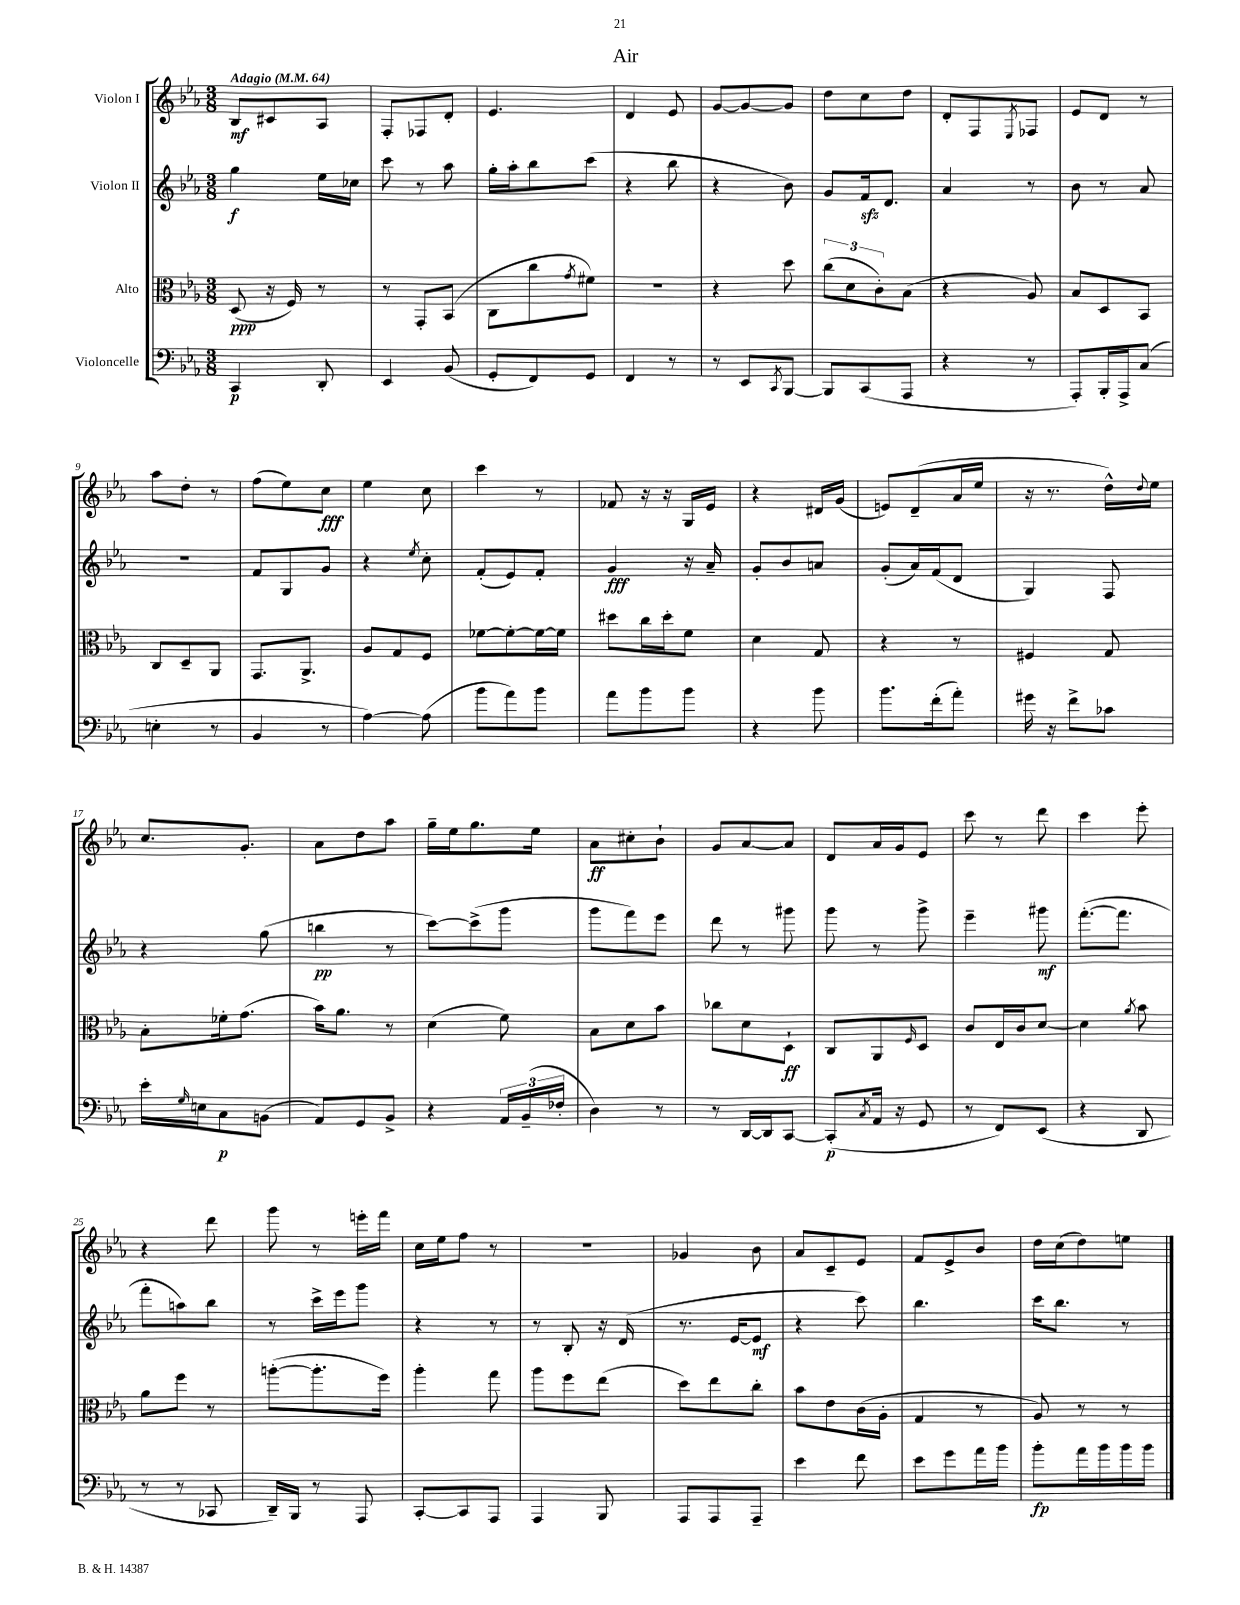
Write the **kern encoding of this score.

**kern	**kern	**kern	**kern
*staff4	*staff3	*staff2	*staff1
*clefF4	*clefC3	*clefG2	*clefG2
*k[b-e-a-]	*k[b-e-a-]	*k[b-e-a-]	*k[b-e-a-]
*M3/8	*M3/8	*M3/8	*M3/8
*MM64	*MM64	*MM64	*MM64
4CC/	(8D/	4gg\	8B-/L
.	16r	.	8c#/
.	16F/)	.	.
8DD'/	8r	16ee-\LL	8A-/J
.	.	16cc-\JJ	.
=	=	=	=
4EE-/	8r	8ccc\	8F'/L
.	8GG'/L	8r	8F-/
(8BB-/	(8BB-/J	8aa-\	8d'/J
=	=	=	=
8GG'/L	8C\L	16gg'\LL	4.e-/
.	.	16aa-'\J	.
8FF/)	8cc\	8bb-\	.
.	8qg/	.	.
8GG/J	8f#\J)	(8ccc\J	.
=	=	=	=
4FF/	4.r	4r	4d/
8r	.	8bb-\	8e-/
=	=	=	=
8r	4r	4r	[8g/L
8EE-/L	.	.	8g/_
8qCC/	.	.	.
[8BBB-/J	8dd\	8b-\)	8g/]J
=	=	=	=
8BBB-/]L	(12cc\L	8g/L	8dd\L
.	12d\	.	.
(8CC/	.	16f/k	8cc\
.	12c'\)	.	.
.	.	8.d/J	.
8AAA-/J	(8B-\J	.	8dd\J
=	=	=	=
4r	4r	4a-/	8d'/L
.	.	.	8F/
.	.	.	8qE-/
8r	8A-/)	8r	8F-/J
=	=	=	=
8AAA-'/L)	8B-/L	8b-\	8e-/L
16BBB-'/L	8D/	8r	8d/J
16AAA-^/J	.	.	.
(8C/J	8BB-/J	8a-/	8r
=	=	=	=
4E'\	8C/L	4.r	8aa-\L
.	8D~/	.	8dd'\J
8r	8AA-/J	.	8r
=	=	=	=
4BB-/	8.GG/L	8f/L	(8ff\L
.	.	8G/	8ee-\)
.	8.AA-^/J	.	.
8r	.	8g/J	8cc\J
=	=	=	=
[4A-\)	8A-/L	4r	4ee-\
.	8G/	.	.
.	.	8qee-/	.
(8A-\]	8F/J	8cc'\	8cc\
=	=	=	=
8b-\L	[8f-\L	(8f'/L	4ccc\
8a-\)	8f-'\_	8e-/)	.
8b-\J	16f-\_L	8f'/J	8r
.	16f-\]JJ	.	.
=	=	=	=
8a-\L	8dd#\L	4g/	8f-/
8b-\	16cc\L	.	16r
.	16dd#'\J	.	16r
8b-\J	8f\J	16r	16G/LL
.	.	16a-~/	16e-/JJ
=	=	=	=
4r	4d\	8g'/L	4r
.	.	8b-/	.
8b-\	8G/	8a/J	16d#/LL
.	.	.	(16g/JJ
=	=	=	=
8.b-\L	4r	(8g'/L	8e/L)
.	.	16a-/L)	(8d~/
(16f'\k	.	(16f/J	.
8a-'\J)	8r	8d/J	16a-/L
.	.	.	16ee-/JJ
=	=	=	=
16g#\	4F#/	4G/)	16r
16r	.	.	8.r
8f^\L	.	.	.
8c-\J	8G/	8F/	16dd^^\LL)
.	.	.	8qqdd/
.	.	.	16ee-\JJ
=	=	=	=
16e-'\LL	8B-'\L	4r	8.cc/L
16qqG/	.	.	.
16E\J	.	.	.
8C\	16f-'\k	.	.
.	(8.g\J	.	8.g'/J
(8BB\J	.	(8gg\	.
=	=	=	=
8AA-/L)	16b-\LK)	4bb\	8a-\L
.	8.a-\J	.	.
8GG/	.	.	8dd\
8BB-^/J	8r	8r	8aa-\J
=	=	=	=
4r	(4d\	[8ccc\L)	16gg~\LL
.	.	.	16ee-\J
.	.	(8ccc^\]	8.gg\
24AA-/LL	8f\)	8ggg\J	.
(24BB-~/	.	.	.
.	.	.	16ee-\Jk
24F-'/JJ	.	.	.
=	=	=	=
4D\)	8B-\L	8ggg\L	8a-\L
.	8d\	8fff\)	8cc#'\
8r	8b-\J	8eee-\J	8b-`\J
=	=	=	=
8r	8cc-\L	8ddd\	8g/L
[16DD/LL	8d\	8r	[8a-/
16DD/]J	.	.	.
[8CC/J	8D`\J	8ggg#\	8a-/]J
=	=	=	=
(8CC'/]L	8C/L	8ggg\	8d/L
8qC/	.	.	.
16AA-/Jk	8AA-/	8r	16a-/L
16r	.	.	16g/J
.	16qqF/	.	.
8GG/	8D/J	8ggg^\	8e-/J
=	=	=	=
8r	8c/L	4eee-~\	8ccc\
8FF/L)	16E-/L	.	8r
.	16c/J	.	.
(8EE-/J	[8d/J	8ggg#\	8ddd\
=	=	=	=
4r	4d\]	([8.fff'\L	4ccc\
.	.	8.fff\]J	.
.	8qa-/	.	.
8DD/	8b-\	.	8eee-'\
=	=	=	=
8r	8a-\L	8fff'\L	4r
8r	8ff\J	8aa\)	.
8CC-/	8r	8bb-\J	8ddd\
=	=	=	=
16DD~/LL)	([8aa'\L	8r	8ggg\
16BBB-/JJ	.	.	.
8r	8.aa'\]	16ccc^\LL	8r
.	.	16eee-\J	.
8AAA-/	.	8ggg\J	16eee'\LL
.	16ff\Jk)	.	16fff\JJ
=	=	=	=
[8CC'/L	4aa-'\	4r	16cc\LL
.	.	.	16ee-\J
8CC/]	.	.	8ff\J
8AAA-/J	8gg\	8r	8r
=	=	=	=
4AAA-/	8aa-\L	8r	4.r
.	8ff\	8B-'/	.
8BBB-/	(8ee-\J	16r	.
.	.	(16d/	.
=	=	=	=
8AAA-/L	8dd\L)	8.r	4g-/
8AAA-/	8ee-\	.	.
.	.	[16e-/LK	.
8AAA-~/J	8cc'\J	8e-/]J	8b-\
=	=	=	=
4e-\	8b-\L	4r	8a-/L
.	8e-\	.	8c~/
8f\	(16c\L	8ccc\)	8e-/J
.	16A-'\JJ	.	.
=	=	=	=
8e-\L	4G/	4.bb-\	8f/L
8g\	.	.	8e-^/
16a-\L	8r	.	8b-/J
16b-\JJ	.	.	.
=	=	=	=
8b-'\L	8A-/)	16ccc\LK	16dd\LL
.	.	8.bb-\J	(16cc\J
16a-\L	8r	.	8dd\)
16b-\	.	.	.
16b-\	8r	8r	8ee\J
16b-\JJ	.	.	.
==	==	==	==
*-	*-	*-	*-
